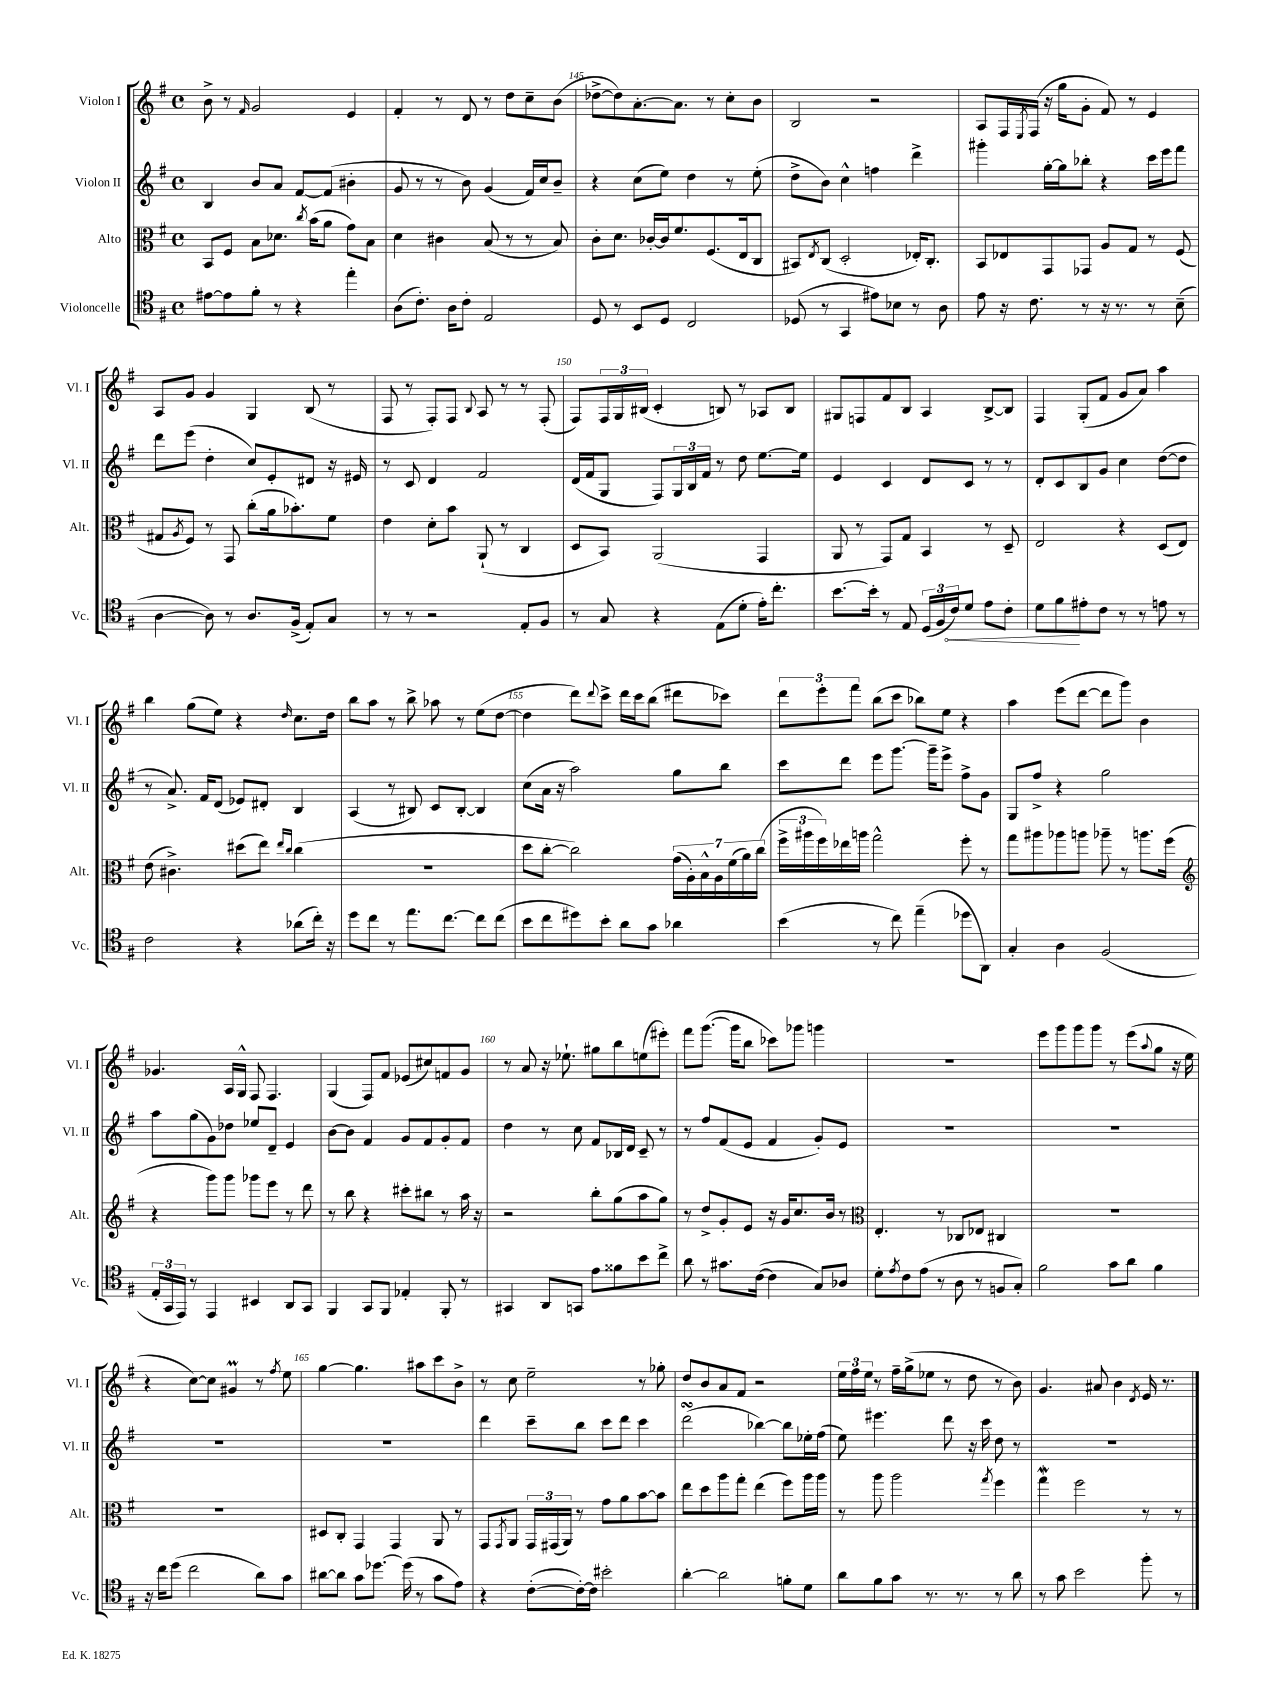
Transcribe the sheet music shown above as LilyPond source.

<<
\new StaffGroup <<
\new Staff = "s0" \with { instrumentName = "Violon I" shortInstrumentName = "Vl. I" } {
    \clef treble \key g \major \defaultTimeSignature \time 4/4
    b'8-> r8 \grace { fis'16 } g'2 e'4 |
    fis'4-. r8 d'8 r8 d''8 c''8-- b'8( |
    des''8~-> des''8) a'8.~-. a'8. r8 c''8-. b'8 |
    b2 r2 |
    a8 fis16 \acciaccatura { e8 } fis16( r16 g''16 g'8-. fis'8) r8 e'4 |
    a8 g'8 g'4 g4 b8( r8 |
    fis8 r8 fis8-.) fis8 \appoggiatura { b8 } a8 r8 r8 fis8-.( |
    fis8) \tuplet 3/2 { fis16 g16 bis16( } c'4-. b8) r8 aes8 b8 |
    gis8 f8 fis'8 b8 a4 b8~-> b8 |
    fis4 g8-.( fis'8 g'8 a'8) a''4 |
    b''4 g''8( e''8) r4 \grace { d''16 } c''8. d''16 |
    b''8 a''8 r8 b''8-> aes''8 r8 e''8( d''8~ |
    d''4 d'''8) \appoggiatura { d'''8 } c'''8-> d'''16 c'''16 b''8( dis'''8 ces'''8) |
    \tuplet 3/2 { d'''8 e'''8-. fis'''8 } b''8( c'''8 bes''8) e''8 r4 |
    a''4 e'''8( d'''8~ d'''8 g'''8) b'4 |
    ges'4. a16 g16-^ fis8 fis4. |
    g4( fis8) fis'8 ees'8( cis''8) f'8 g'8 |
    r8 a'8 r16 ees''8.-! gis''8 b''8 e''8( eis'''8-.) |
    fis'''8 g'''8.~( g'''16 b''8 ces'''8) ges'''8 g'''4 |
    R1 |
    e'''8 g'''8 g'''8 g'''8 r8 e'''8( \appoggiatura { a''8 } g''8 r16 e''16 |
    r4 c''8~) c''8 gis'4\prall r8 \acciaccatura { fis''8 } e''8 |
    g''4~ g''4. ais''8 c'''8 b'8-> |
    r8 c''8 e''2-- r8 ges''8-. |
    d''8 b'8 a'8 fis'8 r2 |
    \tuplet 3/2 { e''16 fis''16 e''16 } r8 fis''16-- g''16->( ees''8 r8 d''8 r8 b'8) |
    g'4. ais'8 b'4 \acciaccatura { d'8 } e'16 r8. \bar "|." |
}
\new Staff = "s1" \with { instrumentName = "Violon II" shortInstrumentName = "Vl. II" } {
    \clef treble \key g \major \defaultTimeSignature \time 4/4
    b4 b'8 a'8 fis'8~ fis'8( bis'4-. |
    g'8 r8 r8 b'8) g'4( fis'16) c''16 b'8-- |
    r4 c''8( e''8) d''4 r8 e''8-.( |
    d''8-> b'8) c''4-^ f''4 d'''4-> |
    gis'''4-. g''16~-. g''16 bes''8-. r4 c'''16 e'''16 fis'''8 |
    d'''8 e'''8( d''4-. c''8) e'8-. dis'8 r16 eis'16 |
    r8 c'8 d'4 fis'2 |
    d'16( fis'16 g8 fis8) \tuplet 3/2 { g16 b16 fis'16 } r8 d''8 e''8.~ e''16 |
    e'4 c'4 d'8 c'8 r8 r8 |
    d'8-. c'8 b8 g'8 c''4 d''8~( d''8 |
    r8 a'8.->) fis'16 d'8( ees'8) dis'8-. b4 |
    a4( r8 bis8) c'8 bis8~-. bis4 |
    c''8( a'16 r16 a''2) g''8 b''8 |
    c'''8 d'''8 e'''8 g'''8.~ g'''16-- e'''8-> fis''8-> g'8 |
    g8 fis''8-> r4 g''2 |
    a''8 g''8( g'8) des''8 ees''8 d'8-- e'4 |
    b'8~ b'8 fis'4 g'8 fis'8 g'8-. fis'8 |
    d''4 r8 c''8 fis'8 bes16 d'16 c'8-- r8 |
    r8 fis''8 fis'8( e'8 fis'4 g'8-.) e'8 |
    R1 |
    R1 |
    R1 |
    R1 |
    d'''4 c'''8-- b''8 c'''8 d'''8 c'''4 |
    d'''2\turn( bes''4~) bes''8 ees''16-. fis''16( |
    e''8) eis'''4. d'''8 r16 c'''16 d''8 r8 |
    R1 \bar "|." |
}
\new Staff = "s2" \with { instrumentName = "Alto" shortInstrumentName = "Alt." } {
    \clef alto \key g \major \defaultTimeSignature \time 4/4
    b,8 fis8 b8 des'8. \acciaccatura { c''8 } b'16( a'8 g'8) b8 |
    d'4 cis'4 b8( r8 r8 b8) |
    c'8-. d'8. ces'16~-. ces'16 fis'8. fis8.( e16 c8 |
    bis,8) \acciaccatura { e8 } c8( d2-. ees16-.) c8.-. |
    b,8 ees8 g,8 ges,8 a8 g8 r8 fis8( |
    gis8 \acciaccatura { a8 } fis8) r8 g,8 c''8-.( a'16 bes'8.-.) fis'8 |
    e'4 d'8-. b'8 a,8-!( r8 c4 |
    d8 b,8) a,2( g,4 |
    a,8 r8 g,8) g8 b,4 r8 d8-- |
    e2 r4 d8( e8) |
    e'8( cis'4.->) dis''8( e''8) \grace { e''16 c''16 } c''4( |
    R1 |
    d''8 c''8~-. c''2) \tuplet 7/4 { g'16( a16-.) b16-^ a16 fis'16( a'16) c''16( } |
    \tuplet 3/2 { fis''16-> ais''16 fis''16) } ees''16 a''16 g''2-^ fis''8-. r8 |
    g''8 ais''8 aes''8 a''8 aes''8-- r8 a''8. fis''16( |
    \clef treble r4 g'''8) g'''8 ges'''8 e'''8 r8 d'''8 |
    r8 b''8 r4 cis'''8-. bis''8 r8 a''16 r16 |
    r2 b''8-. g''8( a''8 g''8) |
    r8 d''8-> g'8-. e'8 r16 g'16 c''8. b'16 r8 |
    \clef alto e4.-. r8 ces8 ees8 cis4 |
    R1 |
    R1 |
    dis8 c8-. g,4 g,4 a,8 r8 |
    g,8 \acciaccatura { g,8 } a,8 \tuplet 3/2 { g,16 gis,16( a,16) } r8 g'8 a'8 b'8~ b'8 |
    e''8 d''8 a''8 g''8-. e''4( fis''8) a''16 a''16 |
    r8 a''8 a''2 \acciaccatura { g''8 } fis''4 |
    g''4\mordent fis''2 r8 r8 \bar "|." |
}
\new Staff = "s3" \with { instrumentName = "Violoncelle" shortInstrumentName = "Vc." } {
    \clef tenor \key g \major \defaultTimeSignature \time 4/4
    eis'8~ eis'8 fis'8-. r8 r4 e''4-. |
    a8( c'8.-.) a16 c'8-. e2 |
    d8 r8 b,8 d8 c2 |
    des8( r8 g,4 eis'8) bes8 r8 a8 |
    e'8 r16 c'8. r8 r16 r8. r8 b8--( |
    a4~ a8) r8 a8. fis16->( e8-.) g8 |
    r8 r8 r2 e8-. fis8 |
    r8 g8 r4 e8( d'8-. e'16-.) c''8.-. |
    b'8.~ b'16-. r8 e8 \tuplet 3/2 { d16( fis16 \once \override Hairpin.circled-tip = ##t c'16\<) } d'8 e'8 c'8-. |
    d'8 fis'8\! eis'8-. c'8 r8 r8 e'8 r8 |
    c'2 r4 aes'8( c''16-.) r16 |
    d''8 c''8 r8 e''8. c''8.~ c''8 c''8( |
    b'8 c''8 dis''8) b'8-. a'8 g'8 aes'4 |
    b'4( r8 c''8) e''4--( des''8 a,8) |
    g4-. a4 fis2( |
    \tuplet 3/2 { e16-. g,16 e,16) } r8 e,4 bis,4 a,8 g,8 |
    fis,4 g,8 fis,8 ees4-. fis,8-. r8 |
    gis,4 a,8 g,8 e'8 fisis'8 b'8 c''8-> |
    a'8 r8 gis'8. c'16~( c'4 g8) aes8 |
    d'8-. \acciaccatura { e'8 } c'8 e'8( r8 a8 r8 f8 g8-.) |
    fis'2 g'8 a'8 fis'4 |
    r16 c''16 d''8( c''2 a'8) g'8 |
    ais'8~ ais'8 g'8 des''8.~ des''16( r8 g'8 e'8) |
    r4 c'8~-.( c'16~-.) c'16 bis'2-. |
    a'4~-. a'2 f'8-. d'8 |
    a'8 fis'8 g'8 r8. r8. r8 a'8 |
    r8 g'8 b'2 fis''8-. r8 \bar "|." |
}
>>
>>
\layout { \context { \Score currentBarNumber = #143 \override BarNumber.break-visibility = ##(#f #t #t) barNumberVisibility = #(every-nth-bar-number-visible 5) } }
